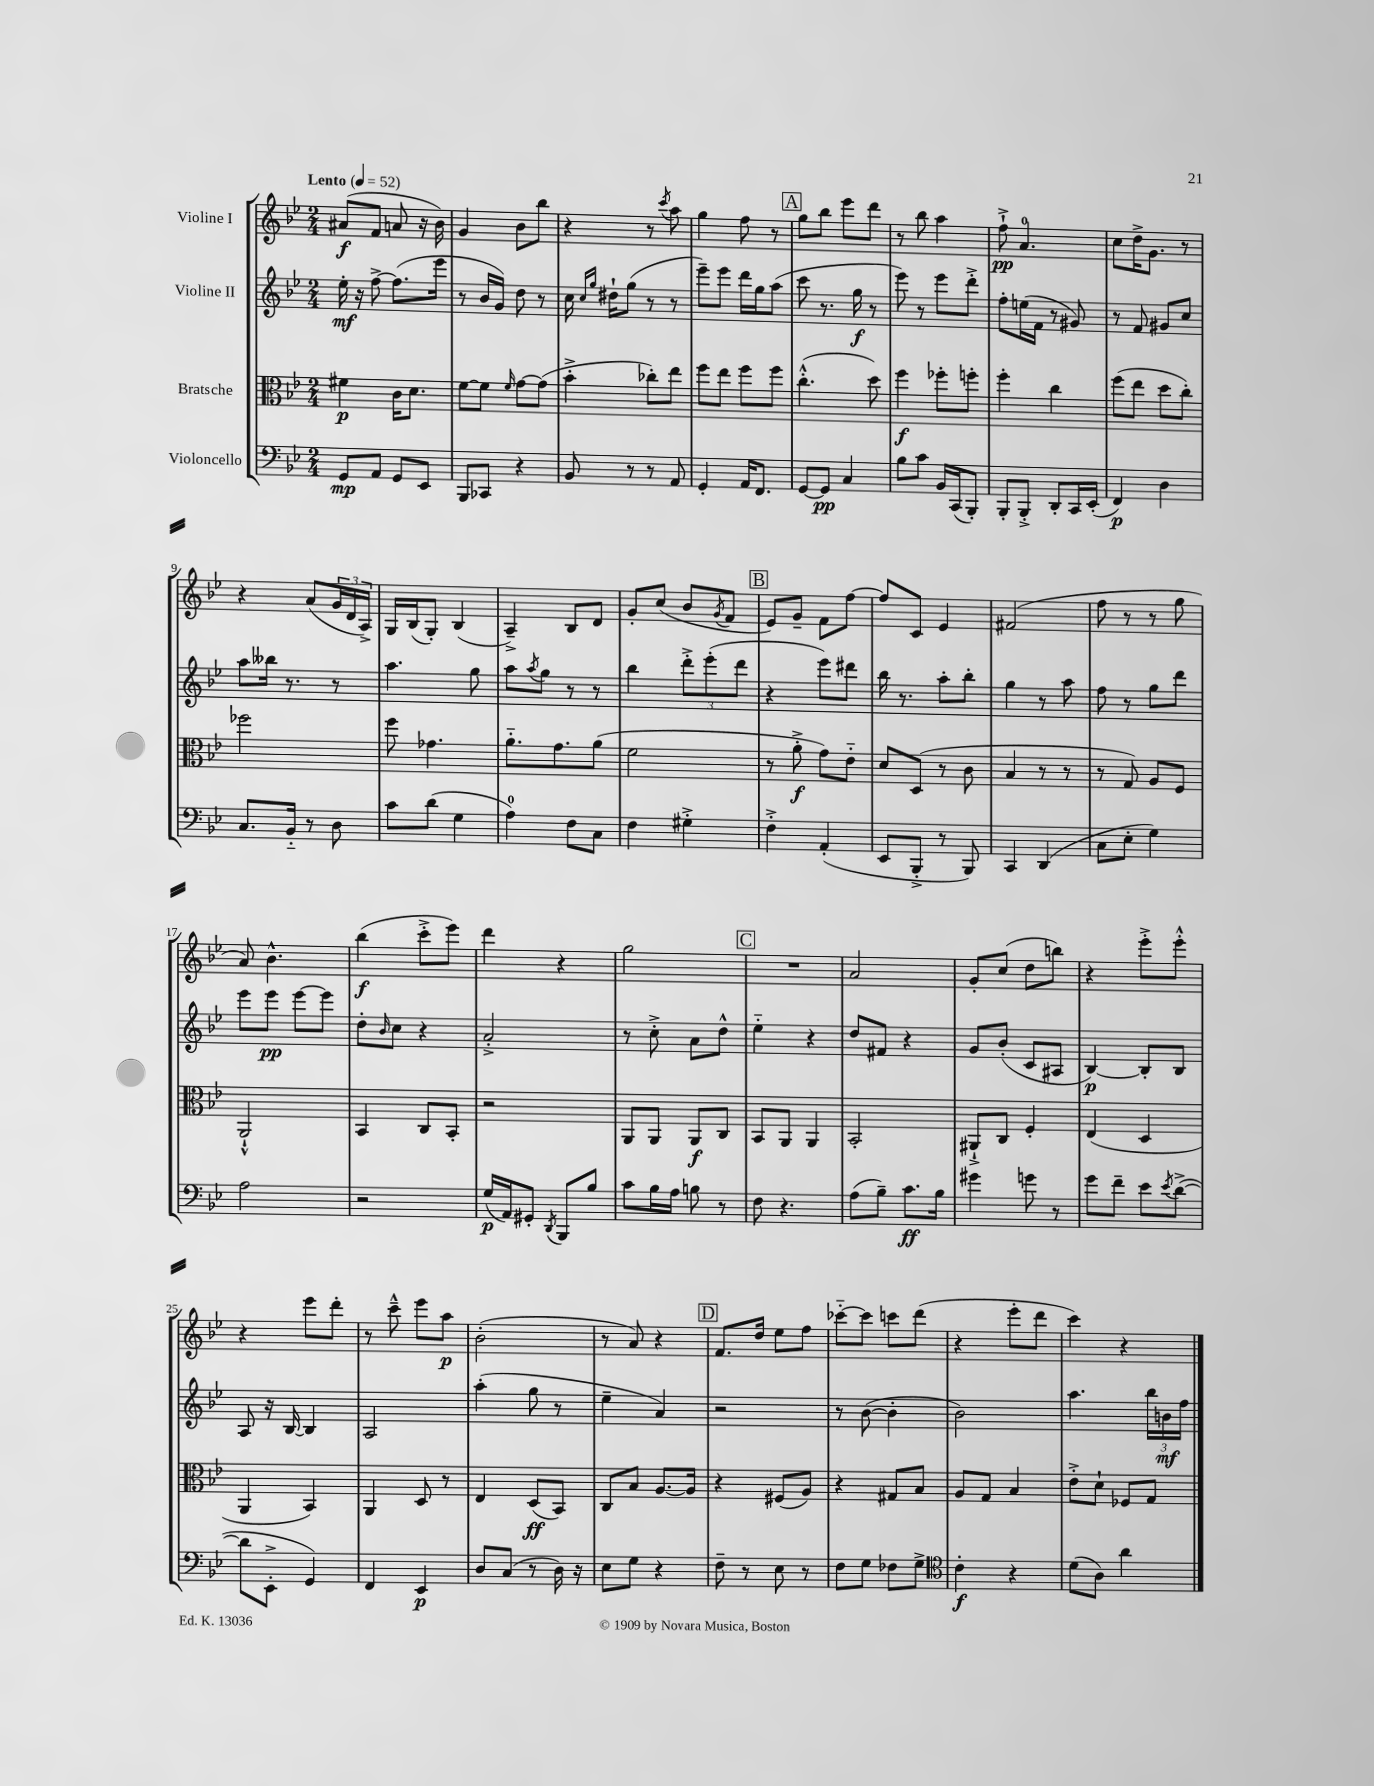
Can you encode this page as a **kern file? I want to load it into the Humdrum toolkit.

**kern	**dynam	**kern	**dynam	**kern	**dynam	**kern	**dynam
*part4	*part4	*part3	*part3	*part2	*part2	*part1	*part1
*staff4	*staff4	*staff3	*staff3	*staff2	*staff2	*staff1	*staff1
*I"Violoncello	*	*I"Bratsche	*	*I"Violine II	*	*I"Violine I	*
*clefF4	*	*clefC3	*	*clefG2	*	*clefG2	*
*k[b-e-]	*	*k[b-e-]	*	*k[b-e-]	*	*k[b-e-]	*
*M2/4	*	*M2/4	*	*M2/4	*	*M2/4	*
*MM52	*	*MM52	*	*MM52	*	*MM52	*
=1	=1	=1	=1	=1	=1	=1	=1
!	!	!	!	!	!	!LO:TX:a:B:t=Lento	!
8GG/L	mp	4f#X\	p	16ee-'\	mf	(8a#X/L	f
.	.	.	.	16r	.	.	.
8AA/J	.	.	.	[8ff^\	.	8f/J	.
8GG/L	.	16c\KL	.	(8.ff\L]	.	8an/	.
.	.	8.d\J	.	.	.	.	.
8EE-/J	.	.	.	.	.	16r	.
.	.	.	.	16eee-\Jk	.	16b-\)	.
=2	=2	=2	=2	=2	=2	=2	=2
8BBB-/L	.	[8f\L	.	8r	.	4g/	.
8CC-X/J	.	8f\J]	.	16b-/LL	.	.	.
.	.	.	.	16g/JJ)	.	.	.
.	.	16qqf/	.	.	.	.	.
4r	.	[8g\L	.	8dd\	.	8b-\L	.
.	.	(8g\J]	.	8r	.	8bb-\J	.
=3	=3	=3	=3	=3	=3	=3	=3
8BB-/	.	4b-'^\	.	16cc\	.	4r	.
.	.	.	.	16qqcc/LL	.	.	.
.	.	.	.	16qqgg/JJ	.	.	.
.	.	.	.	16dd#X`\KL	.	.	.
8r	.	.	.	(8gg\J	.	.	.
8r	.	8cc-X'\L)	.	8r	.	8r	.
.	.	.	.	.	.	8qccc/	.
8AA/	.	8ee-\J	.	8r	.	8aa\	.
=4	=4	=4	=4	=4	=4	=4	=4
4GG'/	.	8ff\L	.	8eee-~\L)	.	4gg\	.
.	.	8ee-\J	.	8eee-\J	.	.	.
16AA/KL	.	8ff\L	.	16ddd\LL	.	8ff\	.
8.FF/J	.	.	.	16gg\J	.	.	.
.	.	8ff\J	.	(8aa\J	.	8r	.
!!LO:REH:place=s1:t=A
=5	=5	=5	=5	=5	=5	=5	=5
[8GG/L	.	(4.cc'^^\	.	8ccc\	.	8gg\L	.
8GG/J]	pp	.	.	8.r	.	8bb-\J	.
4C/	.	.	.	.	.	8eee-\L	.
.	.	.	.	16gg\	f	.	.
.	.	8dd\)	.	8r	.	8ddd\J	.
=6	=6	=6	=6	=6	=6	=6	=6
8B-\L	.	4ff\	f	8eee-\)	.	8r	.
8c\J	.	.	.	8r	.	8bb-\	.
16BB-/LL	.	8ff-X'\L	.	8eee-\L	.	4aa\	.
(16CC/J	.	.	.	.	.	.	.
8BBB-'/J)	.	8ffn'\J	.	8ddd'^\J	.	.	.
=7	=7	=7	=7	=7	=7	=7	=7
8BBB-'/L	.	4ff'\	.	8ff'\L	.	8ff`^\	pp
8BBB-'^/J	.	.	.	(16een\L	.	4.a/	.
.	.	.	.	16f\JJ	.	.	.
8DD'/L	.	4cc\	.	8r	.	.	.
16CC/L	.	.	.	8g#X/)	.	.	.
(16EE-'/JJ	.	.	.	.	.	.	.
=8	=8	=8	=8	=8	=8	=8	=8
4FF/)	p	(8ff\L	.	8r	.	8cc\L	.
.	.	8ee-\J	.	8f/	.	16dd^\K	.
.	.	.	.	.	.	8.g\J	.
4D\	.	8dd\L	.	8g#X/L	.	.	.
.	.	8cc'\J)	.	8cc/J	.	8r	.
!!LO:LB:g=z
=9	=9	=9	=9	=9	=9	=9	=9
8.C/L	.	2ff-X\	.	8aa\L	.	4r	.
.	.	.	.	16bb--X\Jk	.	.	.
16BB-/Jk	.	.	.	8.r	.	.	.
8r	.	.	.	.	.	(8a/L	.
8D\	.	.	.	8r	.	24g/L	.
.	.	.	.	.	.	24d/	.
.	.	.	.	.	.	24A^/JJ)	.
=10	=10	=10	=10	=10	=10	=10	=10
8c\L	.	8ff\	.	4.aa\	.	16G/LL	.
.	.	.	.	.	.	(16B-/J	.
(8d\J	.	4.g-X\	.	.	.	8G'/J)	.
4G\	.	.	.	.	.	(4B-/	.
.	.	.	.	8gg\	.	.	.
=11	=11	=11	=11	=11	=11	=11	=11
4A\)	.	8.a\L	.	8aa\L	.	4A~^/)	.
.	.	.	.	8qaa/	.	.	.
.	.	.	.	8gg\J	.	.	.
.	.	8.g\	.	.	.	.	.
8F\L	.	.	.	8r	.	8B-/L	.
8C\J	.	(8a\J	.	8r	.	8d/J	.
=12	=12	=12	=12	=12	=12	=12	=12
4F\	.	2f\	.	4bb-\	.	8g'/L	.
.	.	.	.	.	.	(8cc/J	.
4G#X'^\	.	.	.	12ddd'^\L	.	8b-/L	.
.	.	.	.	(12eee-'\	.	.	.
.	.	.	.	.	.	8qg/	.
.	.	.	.	.	.	8f/J	.
.	.	.	.	12ddd\J	.	.	.
!!LO:REH:place=s1:t=B
=13	=13	=13	=13	=13	=13	=13	=13
4F'^\	.	8r	.	4r	.	8e-/L)	.
.	.	8a'^\	f	.	.	8g~/J	.
(4AA'/	.	8g\L)	.	8eee-\L)	.	8f\L	.
.	.	8e-\J	.	8ddd#X\J	.	[8ff\J	.
=14	=14	=14	=14	=14	=14	=14	=14
8EE-/L	.	8d/L	.	16bb-\	.	8ff/L]	.
.	.	.	.	8.r	.	.	.
8BBB-'^/J	.	(8D/J	.	.	.	8c/J	.
8r	.	8r	.	8aa'\L	.	4e-/	.
8BBB-/)	.	8c\	.	8bb-'\J	.	.	.
=15	=15	=15	=15	=15	=15	=15	=15
4CC/	.	4B-/	.	4gg\	.	(2f#X/	.
(4DD/	.	8r	.	8r	.	.	.
.	.	8r	.	8aa\	.	.	.
=16	=16	=16	=16	=16	=16	=16	=16
8C\L	.	8r	.	8ff\	.	8ff\	.
8E-'\J	.	8G/)	.	8r	.	8r	.
4G\)	.	8A/L	.	8gg\L	.	8r	.
.	.	8F/J	.	8ddd\J	.	8gg\	.
!!LO:LB:g=z
=17	=17	=17	=17	=17	=17	=17	=17
2A\	.	2AA`^^/	.	8eee-\L	.	8a/)	.
.	.	.	.	8eee-\J	pp	4.b-^^\	.
.	.	.	.	[8eee-\L	.	.	.
.	.	.	.	8eee-\J]	.	.	.
=18	=18	=18	=18	=18	=18	=18	=18
2r	.	4BB-/	.	8dd'\L	.	(4bb-\	f
.	.	.	.	16qqb-/	.	.	.
.	.	.	.	8cc\J	.	.	.
.	.	8C/L	.	4r	.	8ccc'^\L	.
.	.	8BB-'/J	.	.	.	8eee-\J)	.
=19	=19	=19	=19	=19	=19	=19	=19
(16G/LL	p	2r	.	2a'^/	.	4ddd\	.
16AA/J)	.	.	.	.	.	.	.
8GG#X'/J	.	.	.	.	.	.	.
8qDD/	.	.	.	.	.	.	.
8BBB-/L	.	.	.	.	.	4r	.
8B-/J	.	.	.	.	.	.	.
=20	=20	=20	=20	=20	=20	=20	=20
8c\L	.	8AA/L	.	8r	.	2gg\	.
16B-\L	.	8AA/J	.	8cc'^\	.	.	.
16A\JJ	.	.	.	.	.	.	.
8Bn\	.	8AA/L	f	8a\L	.	.	.
8r	.	8C/J	.	8dd^^\J	.	.	.
!!LO:REH:place=s1:t=C
=21	=21	=21	=21	=21	=21	=21	=21
8F\	.	8BB-/L	.	4ee-\	.	2r	.
4.r	.	8AA/J	.	.	.	.	.
.	.	4AA/	.	4r	.	.	.
=22	=22	=22	=22	=22	=22	=22	=22
(8A\L	.	2BB-'/	.	8dd/L	.	2a/	.
8B-~\J)	.	.	.	8f#X/J	.	.	.
8.c\L	ff	.	.	4r	.	.	.
16B-\Jk	.	.	.	.	.	.	.
=23	=23	=23	=23	=23	=23	=23	=23
4g#X\	.	8AA#X`^/L	.	8g/L	.	8g'/L	.
.	.	8C/J	.	(8b-'/J	.	(8cc/J	.
8gn\	.	4F'/	.	8c/L	.	8dd\L	.
8r	.	.	.	8A#X/J	.	8bbn\J)	.
=24	=24	=24	=24	=24	=24	=24	=24
8g\L	.	(4E-/	.	[4B-/)	p	4r	.
8f~\J	.	.	.	.	.	.	.
8e-\L	.	4D/	.	8B-'/L]	.	8eee-'^\L	.
8qe-/	.	.	.	.	.	.	.
([8d^\J	.	.	.	8B-/J	.	8eee-'^^\J	.
!!LO:LB:g=z
=25	=25	=25	=25	=25	=25	=25	=25
8d\L]	.	4AA/	.	8A/	.	4r	.
8EE-'^\J	.	.	.	16r	.	.	.
.	.	.	.	[16B-/	.	.	.
4GG/)	.	4BB-/)	.	4B-/]	.	8eee-\L	.
.	.	.	.	.	.	8ddd'\J	.
=26	=26	=26	=26	=26	=26	=26	=26
4FF/	.	4AA/	.	2A/	.	8r	.
.	.	.	.	.	.	8ccc~^^\	.
4EE-/	p	8D/	.	.	.	8eee-\L	.
.	.	8r	.	.	.	8aa\J	p
=27	=27	=27	=27	=27	=27	=27	=27
8D/L	.	4E-/	.	(4aa'\	.	(2b-'\	.
(8C/J	.	.	.	.	.	.	.
8r	.	(8D/L	ff	8gg\	.	.	.
16D\)	.	8BB-/J)	.	8r	.	.	.
16r	.	.	.	.	.	.	.
=28	=28	=28	=28	=28	=28	=28	=28
8E-\L	.	8C/L	.	4ee-~\	.	8r	.
8G\J	.	8B-/J	.	.	.	8a/)	.
4r	.	[8.A/L	.	4a/)	.	4r	.
.	.	16A/Jk]	.	.	.	.	.
!!LO:REH:place=s1:t=D
=29	=29	=29	=29	=29	=29	=29	=29
8F~\	.	4r	.	2r	.	8.f/L	.
8r	.	.	.	.	.	.	.
.	.	.	.	.	.	16dd/Jk	.
8E-\	.	(8F#X/L	.	.	.	8ee-\L	.
8r	.	8A/J)	.	.	.	8ff\J	.
=30	=30	=30	=30	=30	=30	=30	=30
8F\L	.	4r	.	8r	.	[8ccc-X\L	.
8G\J	.	.	.	([8b-\	.	8ccc-\J]	.
8F-X\L	.	8G#X/L	.	4b-'\]	.	8cccn\L	.
8G^\J	.	8B-/J	.	.	.	(8ddd\J	.
=31	=31	=31	=31	=31	=31	=31	=31
*clefC4	*	*	*	*	*	*	*
4c'\	f	8A/L	.	2b-\)	.	4r	.
.	.	8G/J	.	.	.	.	.
4r	.	4B-/	.	.	.	8eee-'\L	.
.	.	.	.	.	.	8ddd\J	.
=32	=32	=32	=32	=32	=32	=32	=32
(8d\L	.	8e-'^\L	.	4.aa\	.	4ccc\)	.
8A\J)	.	8d`\J	.	.	.	.	.
4a\	.	8F-X/L	.	.	.	4r	.
.	.	8G/J	.	24bb-\LL	.	.	.
.	.	.	.	24bn\	mf	.	.
.	.	.	.	24ff\JJ	.	.	.
==	==	==	==	==	==	==	==
*-	*-	*-	*-	*-	*-	*-	*-
